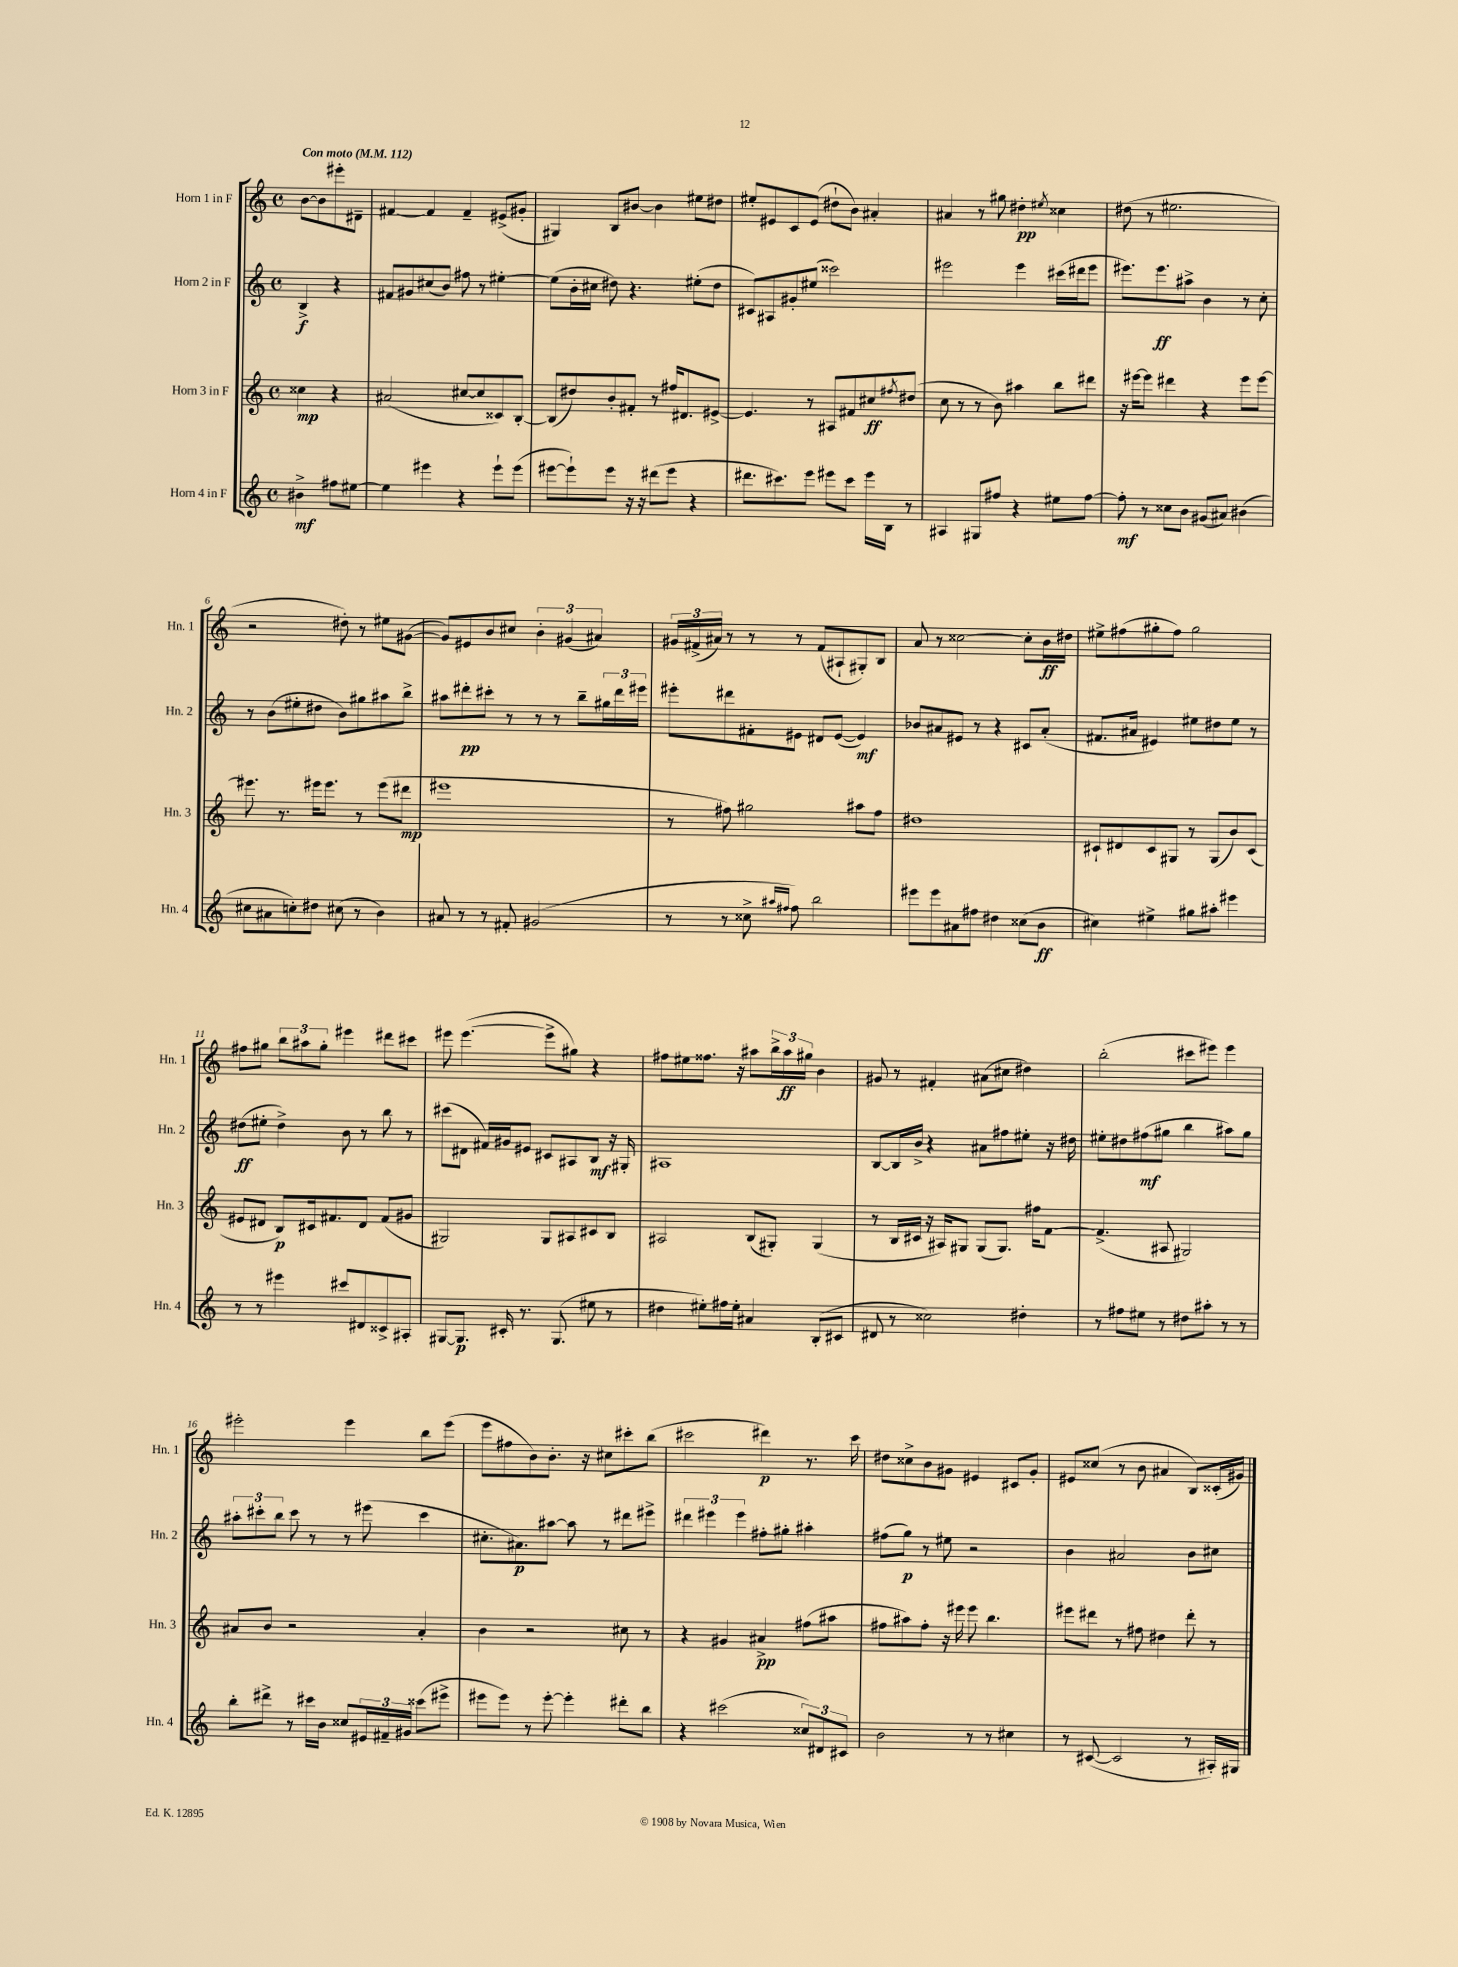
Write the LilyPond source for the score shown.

<<
\new StaffGroup <<
\new Staff = "s0" \with { instrumentName = "Horn 1 in F" shortInstrumentName = "Hn. 1" } {
    \clef treble \key c \major \defaultTimeSignature \time 4/4 \partial 2 \tempo "Con moto" 4 = 112
    b'8~ b'8 eis'''8-. dis'8-- |
    fis'4~ fis'4 fis'4-- eis'8->( gis'8-. |
    gis4) b8 bis'8~ bis'4 eis''8 dis''8 |
    eis''8-. eis'8 c'8 eis'8( dis''8-! b'8) ais'4-. |
    ais'4 r8 gis''8 dis''4-.\pp \acciaccatura { eis''8 } cisis''4 |
    dis''8( r8 eis''2. |
    r2 dis''8-.) r8 eis''8 gis'8~( |
    gis'8) eis'8 b'8 cis''8 \tuplet 3/2 { b'4-. gis'4( ais'4) } |
    \tuplet 3/2 { gis'16 fis'16->( ais'16) } r8 r8 r8 fis'8( ais8-! gis8-.) b8 |
    a'8 r8 cisis''2~ cisis''8-. b'16\ff dis''16 |
    eis''8-> fis''8( gis''8-. fis''8) gis''2 |
    fis''8 gis''8 \tuplet 3/2 { b''8 ais''8 gis''8-. } eis'''4 dis'''8 cis'''8 |
    eis'''8 eis'''4.~( eis'''8-> gis''8) r4 |
    fis''8 eis''8 fisis''8. r16 ais''8 \tuplet 3/2 { b''16-> ais''16\ff gis''16 } b'4 |
    gis'8 r8 fis'4-. ais'8( cis''8 dis''4) |
    b''2-.( cis'''8 eis'''8) eis'''4 |
    eis'''2-. eis'''4 b''8 eis'''8( |
    e'''8 fis''8 b'8) b'8.-. r16 cis''8 cis'''8-. b''8( |
    cis'''2 dis'''4\p) r8. cis'''16 |
    dis''8 cisis''8-> b'8 gis'8 eis'4 cis'8 gis'8-. |
    eis'8 cisis''8( r8 b'8 ais'4 b8) cisis'16-.( gis'16) \bar "|." |
}
\new Staff = "s1" \with { instrumentName = "Horn 2 in F" shortInstrumentName = "Hn. 2" } {
    \clef treble \key c \major \defaultTimeSignature \time 4/4 \partial 2
    b4->\f r4 |
    fis'8 gis'8 cis''8( b'8) fis''8 r8 eis''4~-. |
    eis''8( b'16-. cis''16 dis''8) r4. eis''8-.( dis''8 |
    cis'8) ais8 gis'8-. eis''8( cisis'''2) |
    eis'''2 eis'''4 cis'''16( dis'''16 eis'''8 |
    eis'''8.) eis'''8.\ff ais''8-> b'4 r8 c''8-. |
    r8 b'8( eis''8-. dis''8 b'8) gis''8 ais''8 b''8-> |
    ais''8 dis'''8-.\pp cis'''8-. r8 r8 r8 b''8-- \tuplet 3/2 { gis''16 dis'''16 eis'''16 } |
    eis'''8-. dis'''8 fis'8-. eis'8 dis'8 eis'8~( eis'4\mf) |
    bes'8 ais'8 eis'8 r8 r4 cis'8 ais'8-.( |
    fis'8. ais'16 eis'4) eis''8 dis''8 eis''8 r8 |
    dis''8\ff( eis''8-. dis''4->) b'8 r8 b''8 r8 |
    cis'''8( dis'8 fis'16) gis'16 eis'8 cis'8 ais8 b8\mf r16 gis16-. |
    ais1 |
    b8~ b16 b'16-> r4 ais'8 fis''8 eis''8-. r16 dis''16 |
    eis''8-. dis''8 fis''8\mf( gis''8 b''4 ais''8) gis''8 |
    \tuplet 3/2 { ais''8-. cis'''8-. b''8 } cis'''8 r8 r8 eis'''8( cis'''4 |
    cis''8.-. ais'8.\p) ais''8~ ais''8 r8 dis'''8 eis'''8-> |
    \tuplet 3/2 { dis'''4 eis'''4 eis'''4 } fis''8-. gis''8-. ais''4-. |
    fis''8( g''8\p) r8 eis''8 r2 |
    b'4 ais'2 b'8 cis''8 \bar "|." |
}
\new Staff = "s2" \with { instrumentName = "Horn 3 in F" shortInstrumentName = "Hn. 3" } {
    \clef treble \key c \major \defaultTimeSignature \time 4/4 \partial 2
    cisis''4\mp r4 |
    ais'2( cis''8~ cis''8 cisis'8) b8~-. |
    b8( dis''8) b'8-. fis'8-. r8 fis''16 dis'8. eis'8~-> |
    eis'4. r8 ais8 fis'8 cis''8\ff \acciaccatura { fis''8 } dis''8( |
    c''8 r8 r8 b'8) ais''4 b''8 dis'''8 |
    r16 eis'''16~ eis'''8 dis'''4 r4 eis'''8 eis'''8~ |
    eis'''8. r8. eis'''16 eis'''8. r8 eis'''8( dis'''8\mp |
    eis'''1 |
    r8 fis''8) gis''2 ais''8 fis''8 |
    dis''1 |
    cis'8-! dis'8 cis'8 gis8 r8 gis8( b'8) cis'8( |
    eis'8 dis'8 b8\p) cis'16 fis'8. dis'8 fis'8( gis'8 |
    gis2) gis8 ais8 cis'8 b8 |
    ais2 b8( gis8-.) gis4( |
    r8 b16 cis'16 r16 ais16) gis8 gis8( gis8.) fis''16 f'8~ |
    f'4.->( ais8 gis2) |
    ais'8 b'8 r2 ais'4-. |
    b'4 r2 cis''8 r8 |
    r4 gis'4 ais'4->\pp fis''8( ais''8 |
    fis''8 ais''8) fis''8-. r16 eis'''16 eis'''8 b''4. |
    eis'''8 dis'''8 r8 fis''8 dis''4 dis'''8-. r8 \bar "|." |
}
\new Staff = "s3" \with { instrumentName = "Horn 4 in F" shortInstrumentName = "Hn. 4" } {
    \clef treble \key c \major \defaultTimeSignature \time 4/4 \partial 2
    bis'4->\mf fis''8 eis''8~ |
    eis''4 eis'''4 r4 eis'''8-! eis'''8( |
    eis'''8~ eis'''8-!) eis'''8 r16 r16 dis'''8( eis'''8 r4 |
    dis'''8. cis'''8.) e'''8 eis'''8 cis'''8 eis'''16 b16 r8 |
    ais4 gis8 fis''8 r4 eis''8 fis''8~ |
    fis''8-.\mf r8 cisis''8 b'8 gis'8( ais'8) bis'4( |
    cis''8 ais'8 c''8-.) dis''8 cis''8( r8 b'4) |
    ais'8 r8 r8 fis'8-. gis'2( |
    r8 r8 cisis''8-> \grace { ais''16 fis''16 } fis''8) b''2 |
    eis'''8 eis'''8 ais'8 fis''8 dis''4 cisis''8( b'8\ff |
    cis''4) eis''4-> gis''8 ais''8-. eis'''4 |
    r8 r8 eis'''4 cis'''8 dis'8 cisis'8-> ais8-. |
    gis8~ gis8.\p cis'16-. r8. gis8.( eis''8 r8 |
    dis''4 eis''8-.) fis''16 eis''16-. ais'4 b8-.( cis'8 |
    dis'8 r8 cisis''2) dis''4-. |
    r8 fis''8 eis''8 r8 dis''8 ais''8-. r8 r8 |
    b''8-. dis'''8-> r8 cis'''16 b'16 cisis''8 \tuplet 3/2 { eis'16 fis'16-- gis'16 } cisis'''8( eis'''8-> |
    eis'''8 eis'''8) r8 eis'''8~-. eis'''4-. dis'''8-. b''8 |
    r4 cis'''2( \tuplet 3/2 { cisis''8) dis'8 cis'8 } |
    b'2 r8 r8 cis''4 |
    r8 cis'8~( cis'2 r8 ais16-.) gis16 \bar "|." |
}
>>
>>
